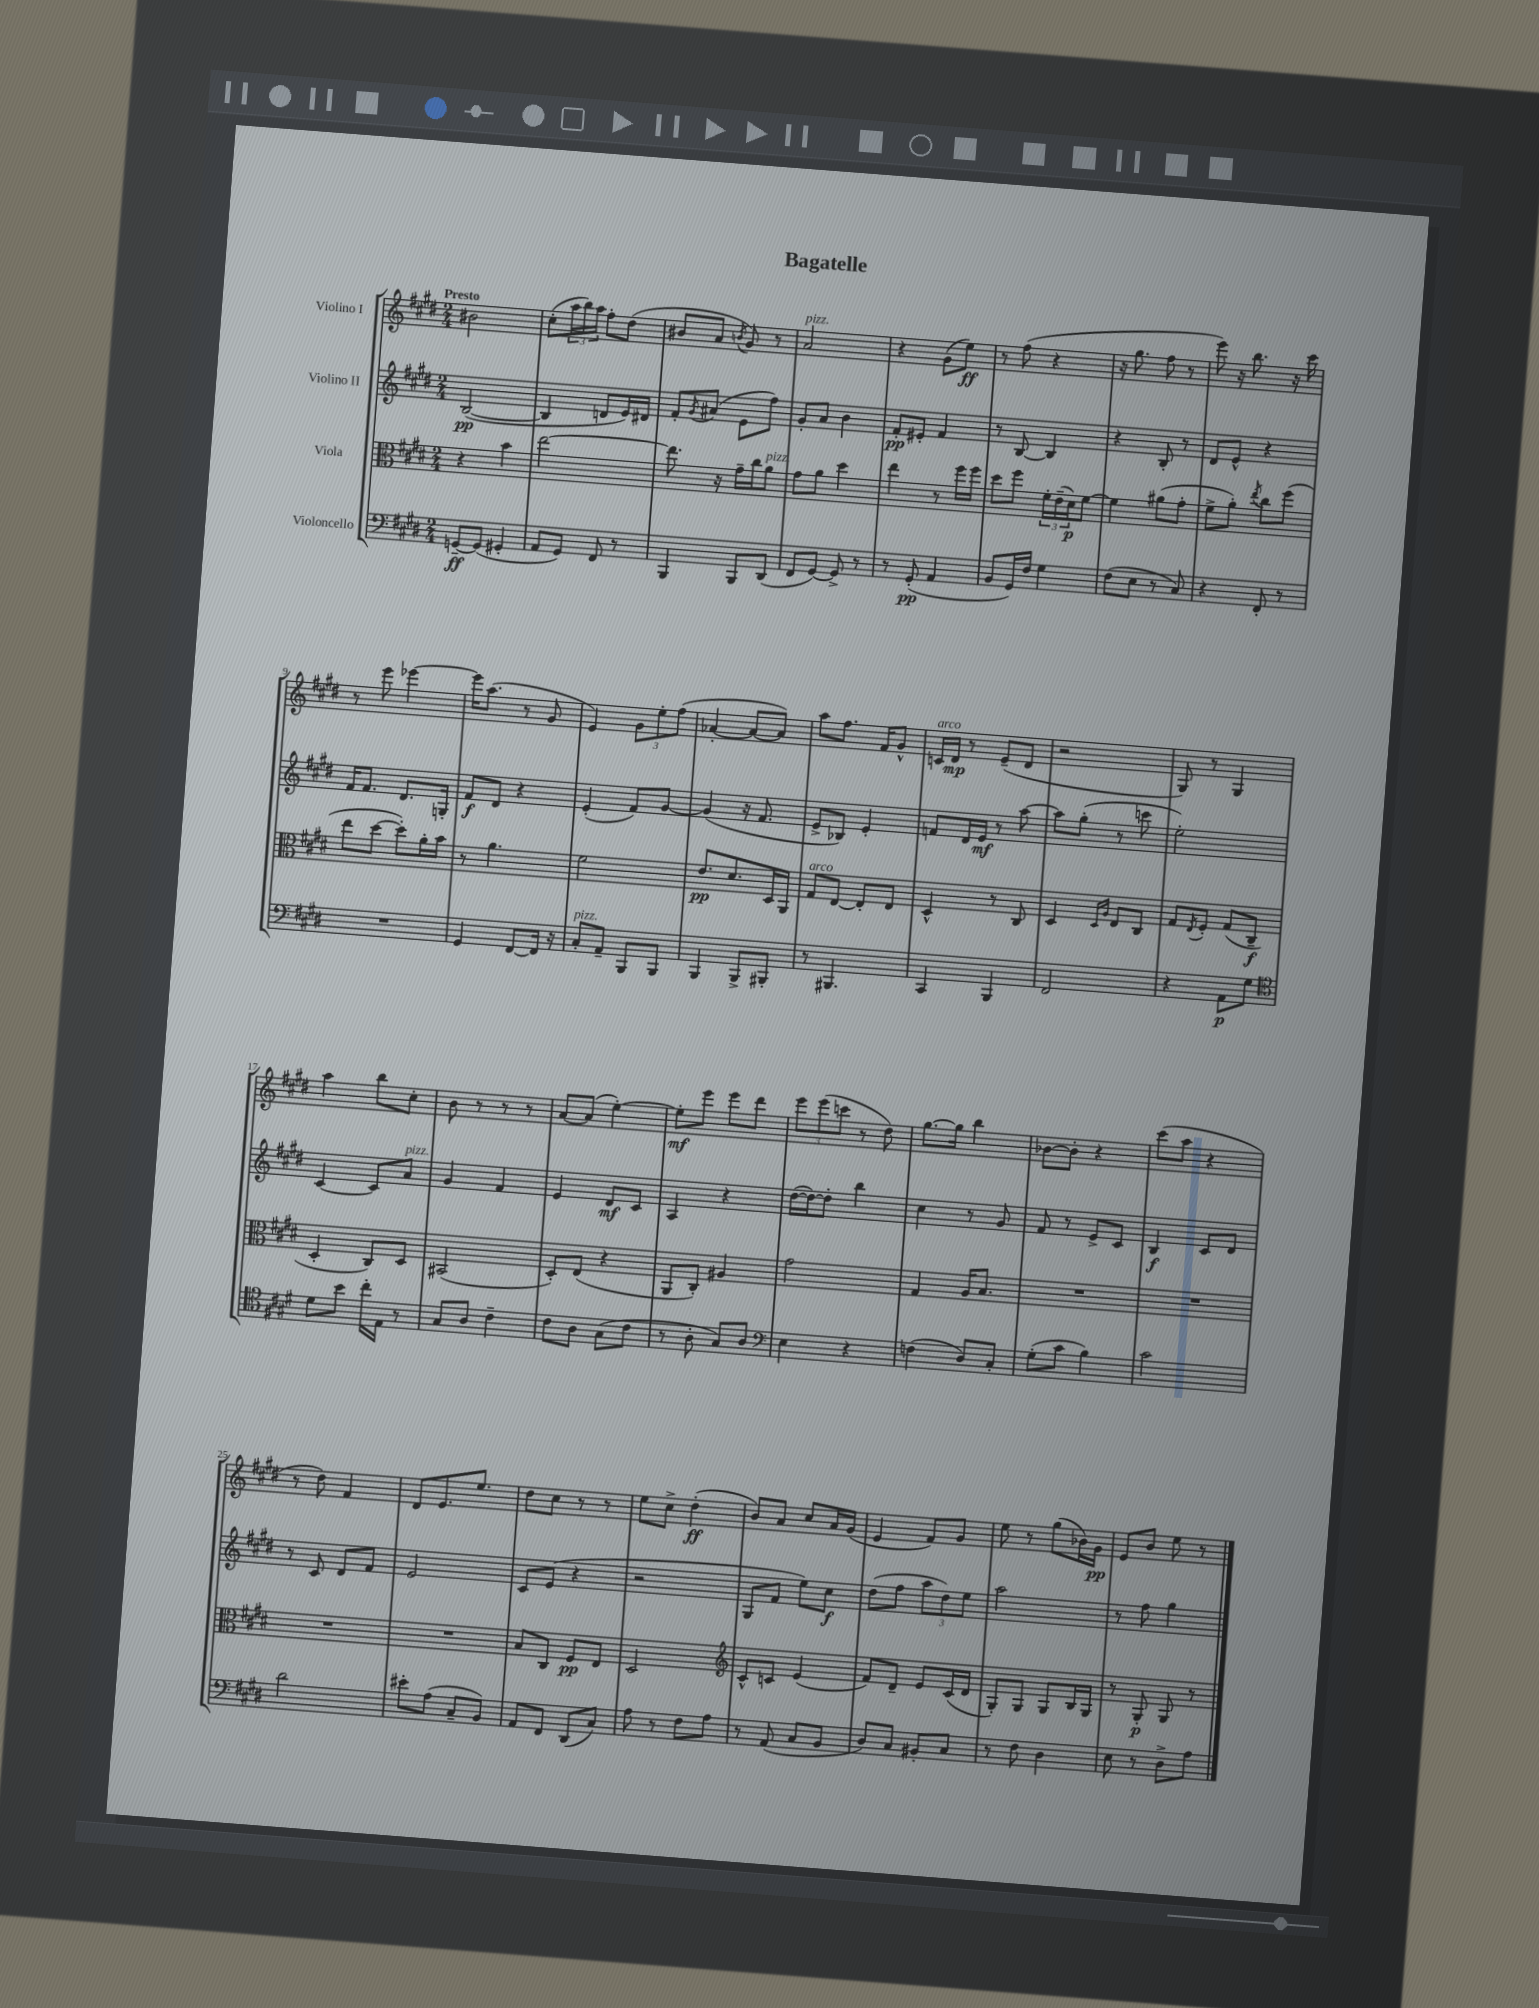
\header { title = "Bagatelle" }
<<
\new StaffGroup <<
\new Staff = "s0" \with { instrumentName = "Violino I" } {
    \clef treble \key e \major \numericTimeSignature \time 2/4 \tempo "Presto"
    bis'2 |
    cis''8-.( \tuplet 3/2 { a''16 b''16) a''16 } fis''8-. dis''8( |
    bis'8 a'8 \acciaccatura { b'8 } gis'8) r8 |
    a'2^\markup { \italic "pizz." } |
    r4 gis'8( e''8\ff) |
    r8 fis''8( r4 |
    r16 gis''8. fis''8 r8 |
    e'''8) r16 b''8. r16 cis'''16 |
    r8 e'''8 ees'''4~ |
    ees'''16 a''8.( r8 gis'8 |
    e'4) \tuplet 3/2 { gis'8 e''8-. fis''8( } |
    aes'4~-. aes'8~ aes'8) |
    a''8 fis''8. fis'16 gis'8-^ |
    c'16^\markup { \italic "arco" } dis'16\mp r8 e'8--( dis'8 |
    r2 |
    gis8) r8 gis4 |
    a''4 b''8 cis''8-. |
    b'8 r8 r8 r8 |
    a'8~ a'8( e''4~-.) |
    e''8-.\mf e'''8 e'''8 dis'''8 |
    \tuplet 3/2 { e'''8 e'''8( c'''8 } r8 dis''8) |
    gis''8.~ gis''16 b''4 |
    bes'8~ bes'8-. r4 |
    cis'''8( a''8 r4 |
    r8 dis''8) fis'4 |
    dis'8 e'8. e''8. |
    dis''8 cis''8 r8 r8 |
    e''8 cis''8-> dis''4-.\ff( |
    b'8) a'8 cis''8 a'16 gis'16( |
    e'4 fis'8) gis'8 |
    e''8 r8 gis''8( bes'16) gis'16\pp |
    e'8 b'8 e''8 r8 \bar "|." |
}
\new Staff = "s1" \with { instrumentName = "Violino II" } {
    \clef treble \key e \major \numericTimeSignature \time 2/4
    b2~\pp( |
    b4 d'8 e'16) dis'16 |
    fis'8-. \acciaccatura { gis'8 } ais'8( e'8 fis''8) |
    gis'8-. a'8 b'4 |
    fis'8-.\pp eis'8-. fis'4 |
    r8 b8~ b4 |
    r4 b8-. r8 |
    dis'8 e'8-^ r4 |
    fis'16 fis'8. dis'8. g16-. |
    fis'8\f dis'8 r4 |
    e'4-.( fis'8) gis'8~ |
    gis'4( r16 fis'8. |
    e'8-> bes8) e'4-. |
    f'8 dis'16 e'16\mf r8 a''8~ |
    a''8 gis''8-.( r8 c'''8 |
    e''2-.) |
    cis'4~ cis'8 a'8^\markup { \italic "pizz." } |
    gis'4 fis'4 |
    e'4 dis'8\mf cis'8 |
    a4 r4 |
    dis''16~( dis''16~) dis''8-. b''4 |
    cis''4 r8 gis'8 |
    fis'8 r8 e'8-> cis'8 |
    b4\f cis'8 dis'8 |
    r8 cis'8 dis'8 fis'8 |
    e'2 |
    cis'8 e'8( r4 |
    r2 |
    gis8 fis'8 e''8) cis''8\f |
    dis''8( fis''8 \tuplet 3/2 { a''8 dis''8) e''8 } |
    a''2 |
    r8 fis''8 gis''4 \bar "|." |
}
\new Staff = "s2" \with { instrumentName = "Viola" } {
    \clef alto \key e \major \numericTimeSignature \time 2/4
    r4 b'4 |
    e''2~ |
    e''8. r16 gis'16-- cis''16 a'8^\markup { \italic "pizz." } |
    gis'8 a'8 dis''4 |
    e''4 r8 fis''16 fis''16 |
    dis''8 fis''8 \tuplet 3/2 { fis'16-. e'16--( dis'16\p) } fis'8~ |
    fis'4 ais'8( gis'8-. |
    fis'8-> a'8-.) \acciaccatura { e''8 } cis''8 fis''8( |
    e''8 dis''8~ dis''8-.) a'16-. b'16 |
    r8 a'4. |
    fis'2 |
    e'8.\pp dis'8. dis16 a,16 |
    gis8^\markup { \italic "arco" } e8~ e8-. e8 |
    dis4-^ r8 cis8 |
    dis4 \grace { dis16 a16 } e8 cis8 |
    gis8 \acciaccatura { e8 } fis8-. gis8( cis8--\f |
    dis4-. cis8) dis8 |
    bis,2( |
    dis8-.) e8( r4 |
    a,8 cis8-.) ais4 |
    gis'2 |
    gis4 a16 b8. |
    R2 |
    R2 |
    R2 |
    R2 |
    b8 cis8 fis8\pp e8 |
    dis2 |
    \clef treble cis'8-^ c'8 e'4( |
    fis'8) dis'8-- e'8 cis'16( dis'16 |
    gis8-.) gis8 gis8 b16 gis16 |
    r8 gis8-.\p gis8 r8 \bar "|." |
}
\new Staff = "s3" \with { instrumentName = "Violoncello" } {
    \clef bass \key e \major \numericTimeSignature \time 2/4
    g,8~--\ff g,8( gis,4-. |
    a,8 gis,8) fis,8 r8 |
    b,,4 b,,8 dis,8( |
    fis,8 gis,8~) gis,8-> r8 |
    r8 gis,8-.\pp( a,4 |
    b,8 gis,16) fis16 gis4 |
    fis8( e8 r8 cis8) |
    r4 fis,8-. r8 |
    R2 |
    gis,4 fis,8~ fis,16 r16 |
    cis8-.^\markup { \italic "pizz." } a,8-- b,,8 b,,8 |
    b,,4 b,,8-> bis,,8-. |
    r8 bis,,4. |
    cis,4 b,,4 |
    fis,2 |
    r4 a,8\p gis8 |
    \clef tenor dis'8 b'8 cis''16-. e16 r8 |
    gis8 a8 cis'4-- |
    cis'8 a8 gis8( cis'8 |
    r8 a8-. gis8) a8 |
    \clef bass e4 r4 |
    f4( dis8) cis8-. |
    gis8-.( cis'8 b4) |
    cis'2 |
    dis'2 |
    eis'8-. a8( cis8-- b,8) |
    a,8 fis,8 dis,8( cis8) |
    a8 r8 fis8 a8 |
    r8 a,8( cis8 b,8 |
    dis8) cis8 bis,8-. cis8 |
    r8 fis8 dis4 |
    e8 r8 dis8-> a8 \bar "|." |
}
>>
>>
